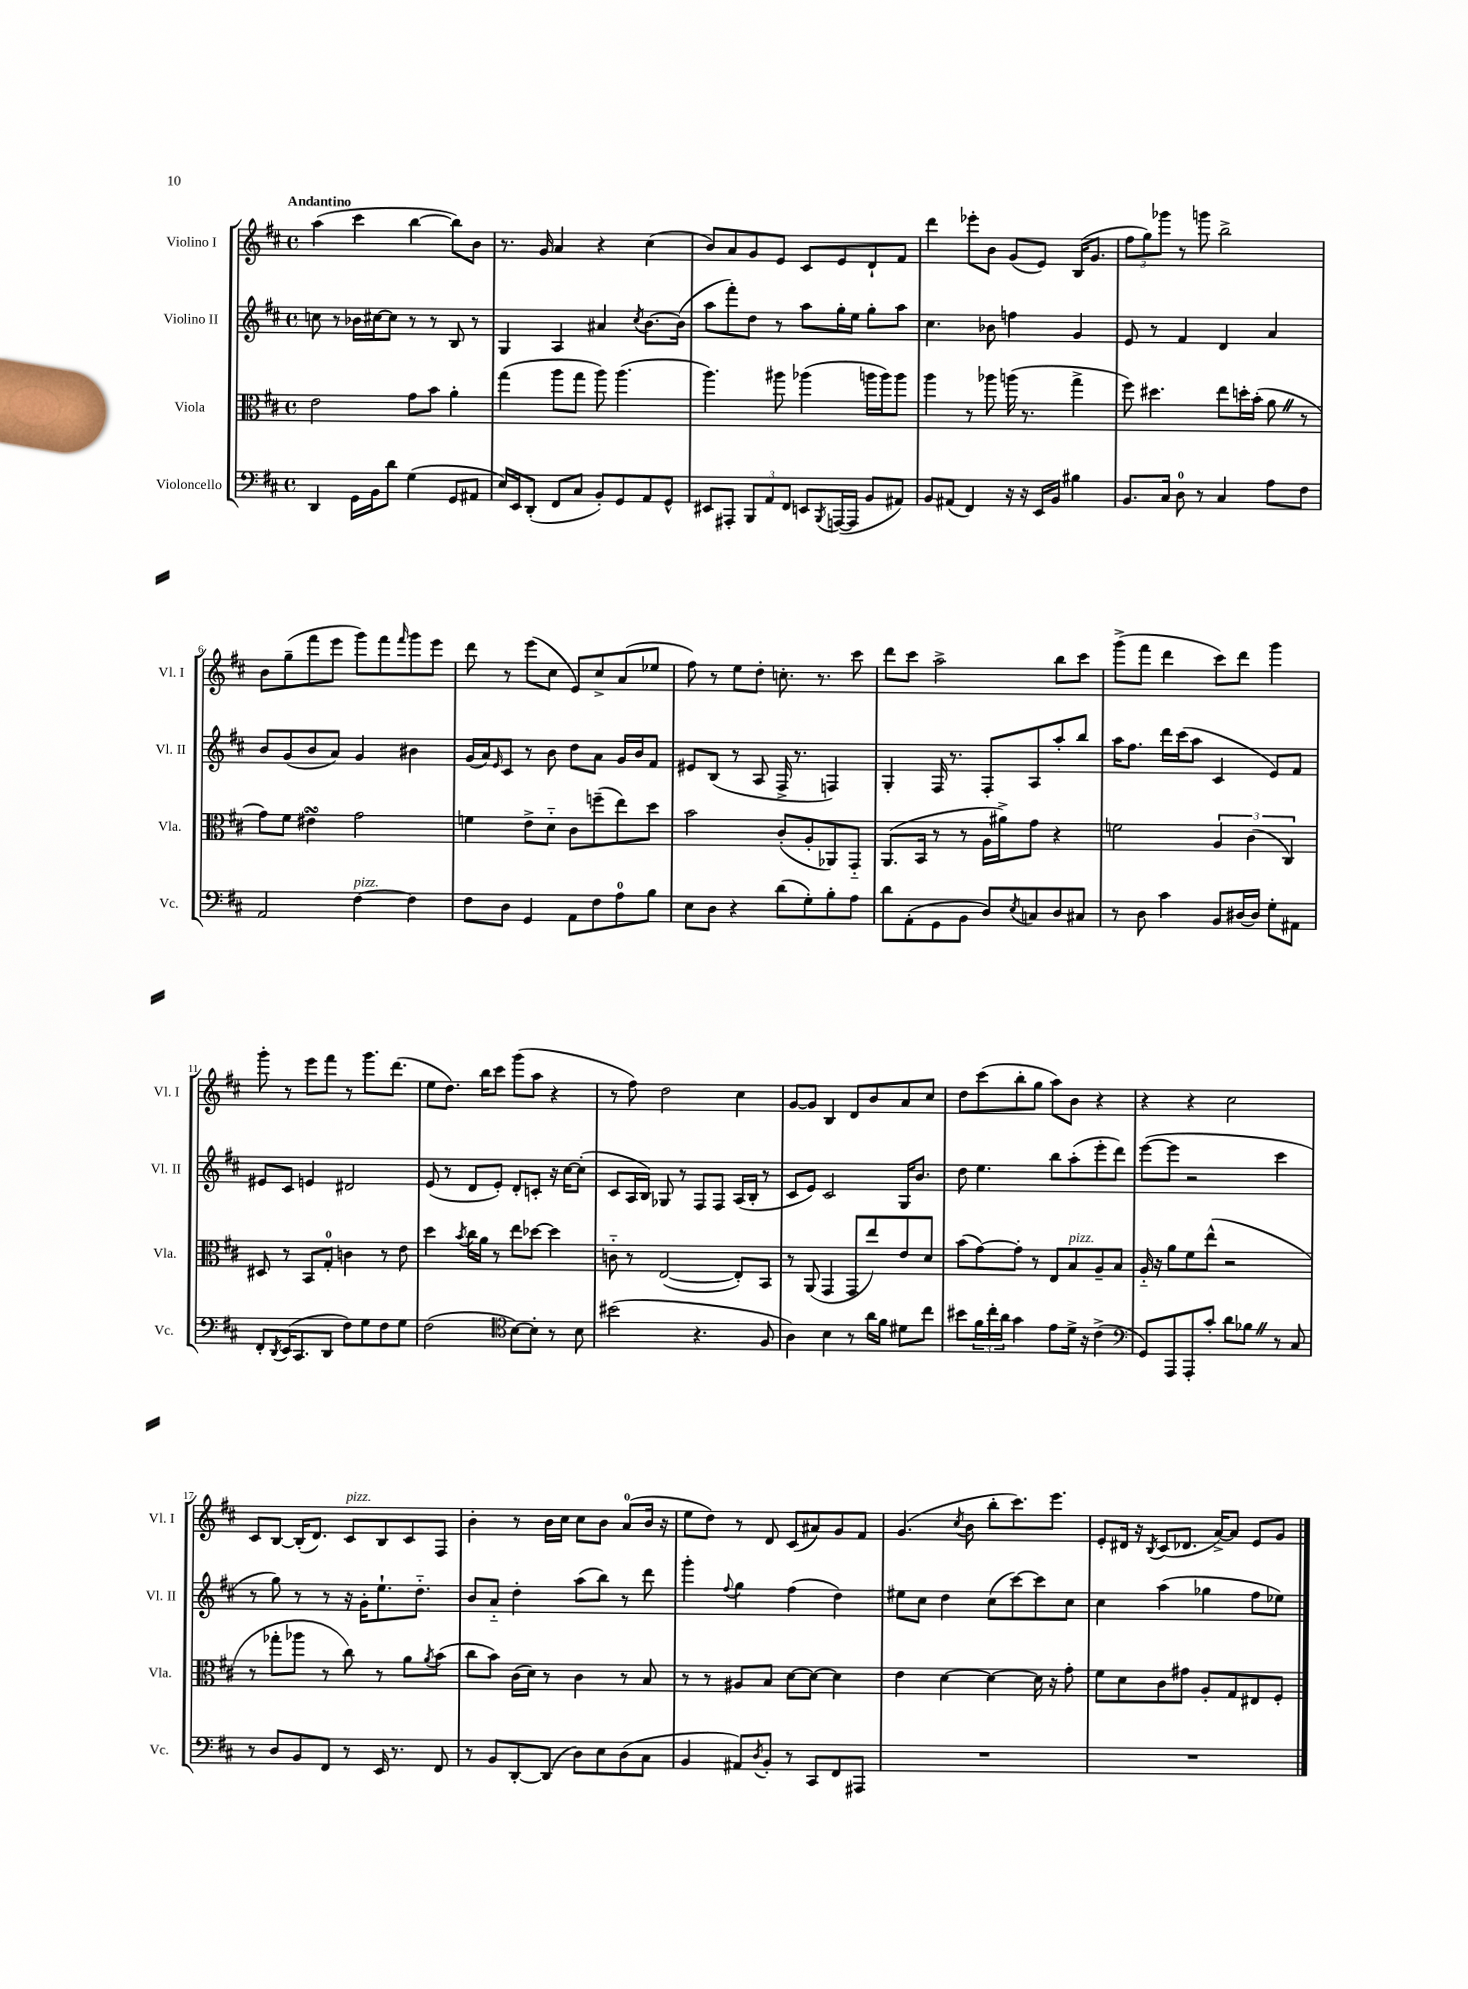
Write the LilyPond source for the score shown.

<<
\new StaffGroup <<
\new Staff = "s0" \with { instrumentName = "Violino I" shortInstrumentName = "Vl. I" } {
    \clef treble \key d \major \defaultTimeSignature \time 4/4 \tempo "Andantino"
    a''4( cis'''4 b''4~ b''8) b'8 |
    r8. g'16 a'4 r4 cis''4( |
    b'8) a'8 g'8 e'8 cis'8 e'8 d'8-! fis'8 |
    d'''4 ees'''8-. b'8 g'8( e'8) b16( g'8. |
    \tuplet 3/2 { fis''8 g''8) ges'''8 } r8 g'''8 b''2-> |
    b'8 g''8--( fis'''8 e'''8 g'''8) fis'''8 \grace { fis'''16 } g'''8 e'''8 |
    d'''8 r8 e'''8( cis''8 e'8) cis''8-> a'8( ees''8 |
    fis''8) r8 e''8 d''8-. c''8.-. r8. cis'''8 |
    d'''8 cis'''8 a''2-> b''8 cis'''8 |
    g'''8->( fis'''8 d'''4 cis'''8) d'''8 g'''4 |
    g'''8-. r8 e'''8 fis'''8 r8 g'''8. d'''8.( |
    e''8 d''8.) b''16 cis'''8 g'''8( a''8 r4 |
    r8 fis''8) d''2 cis''4 |
    g'8~ g'8 b4 d'8 b'8 a'8 cis''8 |
    d''8 cis'''8( b''8-. g''8 a''8) b'8 r4 |
    r4 r4 cis''2 |
    cis'8 b8~ b16-.( d'8.) cis'8^\markup { \italic "pizz." } b8 cis'8 fis8 |
    b'4-. r8 b'16 cis''16 cis''8 b'8 a'8-0( b'16 r16 |
    e''8 d''8) r8 d'8 cis'8( ais'8) g'8 fis'8 |
    g'4.( \acciaccatura { cis''8 } b'8 b''8-. cis'''8.) e'''8. |
    e'8-. dis'16 r16 \acciaccatura { b8 } cis'8( des'8. a'16~->) a'8 e'8 g'8 \bar "|." |
}
\new Staff = "s1" \with { instrumentName = "Violino II" shortInstrumentName = "Vl. II" } {
    \clef treble \key d \major \defaultTimeSignature \time 4/4
    c''8 r8 bes'16 cis''16~ cis''8 r8 r8 b8 r8 |
    g4 a4 ais'4 \acciaccatura { cis''8 } b'8.~ b'16( |
    a''8 fis'''8-.) d''8 r8 a''8 g''16-. e''16 g''8-. a''8 |
    cis''4. bes'8 f''4 g'4 |
    e'8 r8 fis'4 d'4 a'4 |
    b'8 g'8( b'8 a'8) g'4 bis'4 |
    g'16( a'16) \grace { e'16 } cis'8 r8 b'8 d''8 a'8 g'16 b'16 fis'8 |
    eis'8 b8( r8 a8 fis16-> r8. f4) |
    g4-. fis16 r8. fis8-. a8 a''8-. b''8 |
    a''16 fis''8. d'''16 cis'''16( a''8 cis'4 e'8) fis'8 |
    eis'8 cis'8 e'4 dis'2 |
    e'8( r8 d'8 e'8-.) d'8-. c'8-. r16 cis''16~ cis''8-.( |
    cis'8 a16 b16) ges8 r8 fis8 fis8 a16( b16-. r8 |
    cis'8 e'8) cis'2 g16 b'8. |
    d''8 e''4. b''8 a''8-.( e'''8-. d'''8) |
    e'''8~( e'''8 r2 cis'''4 |
    r8 g''8) r8 r8 r16 g'16-. e''8.-! d''8.-_ |
    b'8 a'8-_ d''4-. a''8( b''8) r8 d'''8 |
    g'''4-. \appoggiatura { fis''8 } g''4 fis''4( d''4) |
    eis''8 cis''8 d''4 cis''8( cis'''8~) cis'''8 cis''8 |
    cis''4 a''4( ges''4 fis''8 ees''8) \bar "|." |
}
\new Staff = "s2" \with { instrumentName = "Viola" shortInstrumentName = "Vla." } {
    \clef alto \key d \major \defaultTimeSignature \time 4/4
    e'2 g'8 b'8 a'4-. |
    g''4( a''8 g''8 a''8) a''4.( |
    a''4.) ais''8 aes''4( a''16 a''16) a''8 |
    a''4 r8 aes''8 a''16( r8. g''4-> |
    fis''8) dis''4. e''8 d''16-. b'16-.( a'8 \once \override BreathingSign.text = \markup { \musicglyph "scripts.caesura.straight" } \breathe r8 |
    g'8) fis'8 eis'4\turn g'2 |
    f'4 e'8-> d'8-_ cis'8 f''8--( e''8) d''8 |
    b'2 cis'8-.( a8-. aes,8) g,8-_ |
    a,8.( b,16 r8 r8 a16 ais'16->) g'8 r4 |
    f'2 \tuplet 3/2 { a4 cis'4( cis4) } |
    dis8 r8 b,8 g8-0-. c'4 r8 e'8 |
    d''4 \acciaccatura { b'8 } cis''16 a'16 r8 e''8 des''8~ des''4 |
    c'8-_ r8 e2~( e8-.) b,8 |
    r8 a,8( g,4 g,8 e''8) e'8 d'8 |
    b'8( g'8~) g'8-. r8 e8 b8^\markup { \italic "pizz." } a8-- b8 |
    a16-_ r16 a'8 fis'8 e''8-^( r2 |
    r8 ges''8-. aes''8 r8 cis''8) r8 a'8 \acciaccatura { a'8 } b'8( |
    cis''8 b'8) cis'16( d'16) r8 cis'4 r8 b8 |
    r8 r8 ais8 b8 d'8~ d'8~ d'4 |
    e'4 d'4~ d'4~ d'16 r16 g'8-. |
    fis'8 d'8 cis'8 gis'8 a8-. g8 eis8 fis8-. \bar "|." |
}
\new Staff = "s3" \with { instrumentName = "Violoncello" shortInstrumentName = "Vc." } {
    \clef bass \key d \major \defaultTimeSignature \time 4/4
    d,4 g,16 b,16 d'8 g4( g,8 ais,8 |
    e16) e,16 d,8-.( fis,8 cis8 b,8-.) g,8 a,8 g,8-^ |
    eis,8 ais,,8-. \tuplet 3/2 { b,,8 a,8 fis,8 } e,8 \acciaccatura { b,,8 } a,,16~( a,,16 b,8 ais,8) |
    b,8 ais,8( fis,4) r16 r16 e,16 b,16 bis4 |
    b,8. cis16 d8-0 r8 cis4 a8 fis8 |
    a,2 fis4~^\markup { \italic "pizz." } fis4 |
    fis8 d8 g,4 a,8 fis8 a8-0 b8 |
    e8 d8 r4 d'8( g8-.) b8-. a8 |
    d'8 a,8-.( g,8 b,8 d8) \acciaccatura { e8 } c8 d8 cis8 |
    r8 d8 cis'4 b,8 dis16~ dis16 g8-. ais,8 |
    fis,8-. \acciaccatura { d,8 } e,16( cis,8. d,8 fis8) g8 fis8 g8 |
    fis2( \clef tenor b8~) b8-. r8 b8 |
    bis'2( r4. fis8 |
    a4) b4 r8 a'16 fis'16 dis'8 cis''8 |
    bis'8 \tuplet 3/2 { fis'16 cis''16-. a'16 } g'4 e'8 d'16-> r16 cis'4->( |
    \clef bass g,8) a,,8 a,,8-. cis'8-. d'8 bes8 \once \override BreathingSign.text = \markup { \musicglyph "scripts.caesura.straight" } \breathe r8 cis8 |
    r8 d8 b,8 fis,8 r8 e,16 r8. fis,8 |
    r8 b,8 d,8~-. d,8( d8) e8 d8( cis8 |
    b,4 ais,8) \acciaccatura { d8 } b,8-. r8 cis,8 fis,8 ais,,8 |
    R1 |
    R1 \bar "|." |
}
>>
>>
